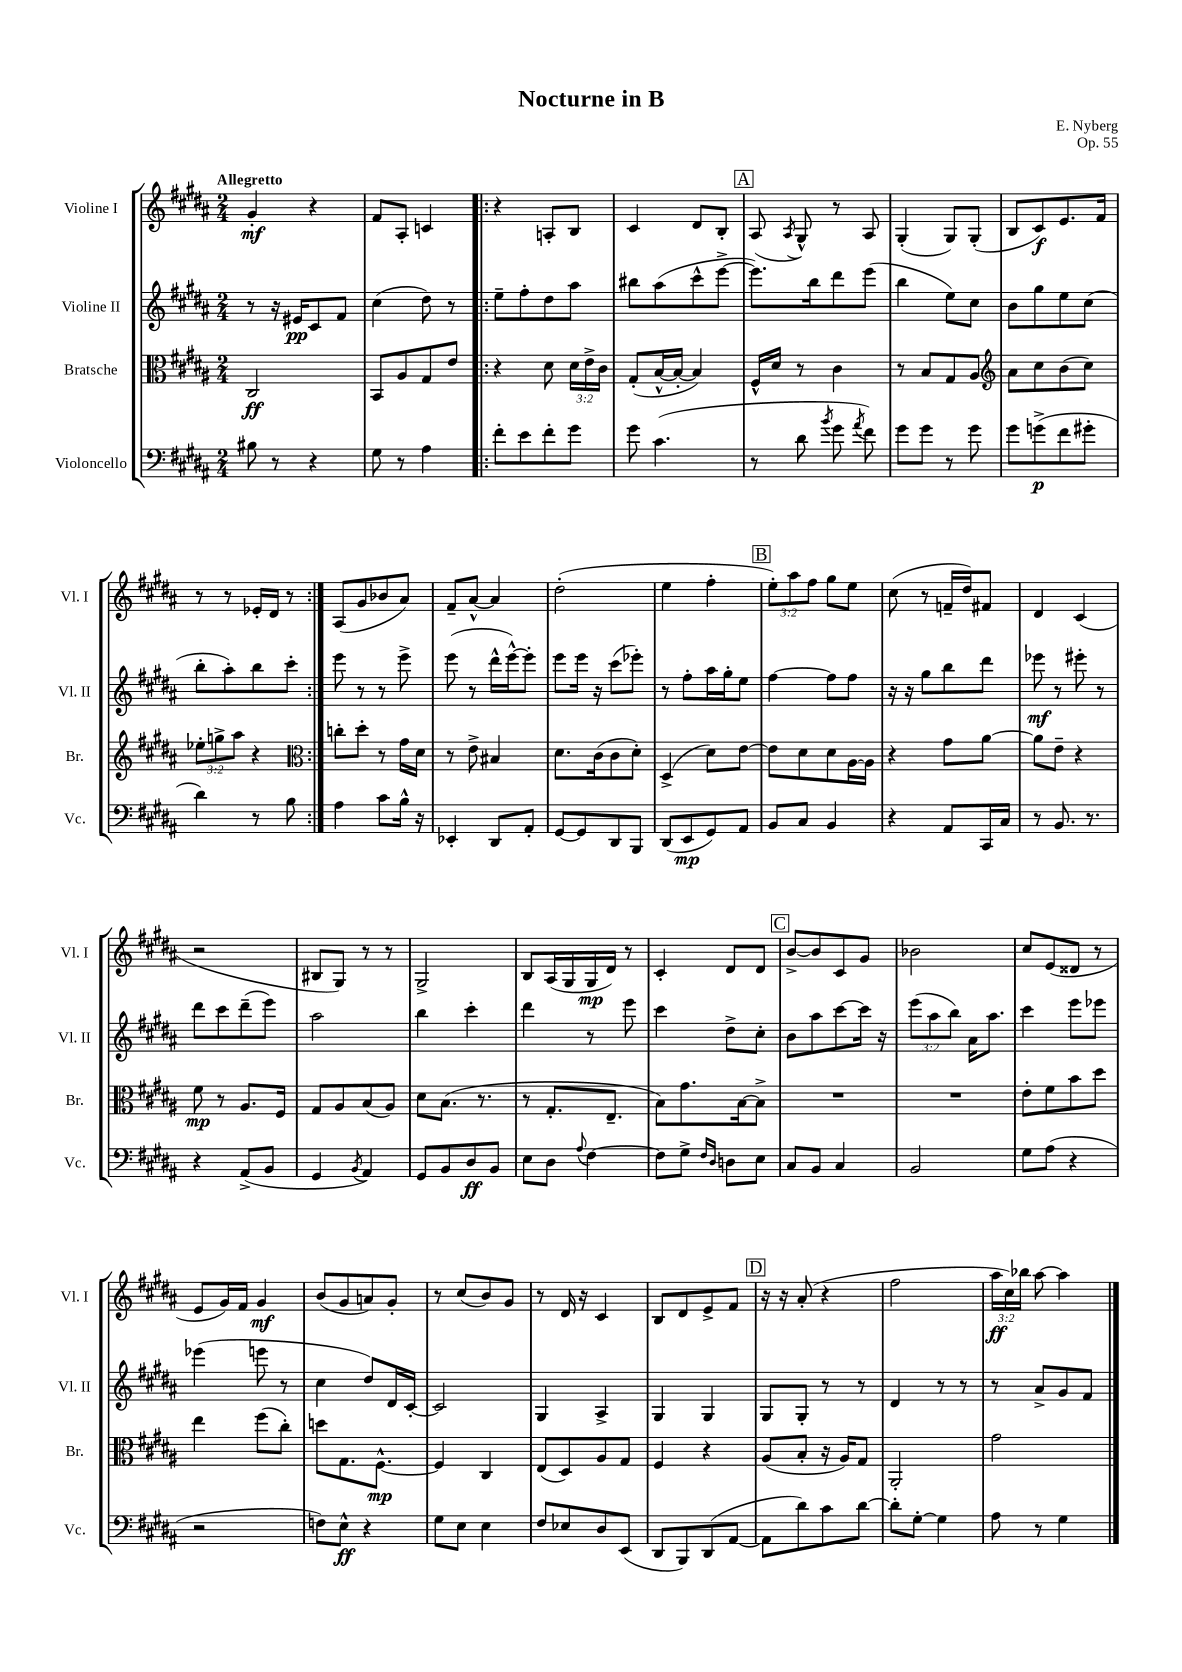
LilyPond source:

\header { title = "Nocturne in B" composer = "E. Nyberg" opus = "Op. 55" }
<<
\new StaffGroup <<
\new Staff = "s0" \with { instrumentName = "Violine I" shortInstrumentName = "Vl. I" } {
    \clef treble \key b \major \numericTimeSignature \time 2/4 \override Staff.TupletNumber.text = #tuplet-number::calc-fraction-text \tempo "Allegretto"
    \autoBeamOff gis'4-.\mf r4 |
    fis'8[ ais8]-. c'4 |
    \repeat volta 2 { r4 a8[-. b8] |
    cis'4 dis'8[ b8]-. |
    \mark \markup { \box "A" } ais8( \acciaccatura { ais8 } gis8-^) r8 ais8 |
    gis4-.( gis8[) gis8]-.( |
    b8[ cis'8\f) e'8. fis'16] |
    r8 r8 ees'16[-. dis'16] r8 | }
    ais8[( gis'8 bes'8 ais'8]) |
    fis'8[-- ais'8]~-^ ais'4 |
    dis''2-.( |
    e''4 fis''4-. |
    \mark \markup { \box "B" } \tuplet 3/2 { e''8[-.) ais''8 fis''8] } gis''8[ e''8] |
    cis''8( r8 f'16[-- dis''16) fis'8] |
    dis'4 cis'4( |
    r2 |
    bis8[ gis8]) r8 r8 |
    gis2-> |
    b8[ ais16( gis16 gis16\mp dis'16]) r8 |
    cis'4-. dis'8[ dis'8] |
    \mark \markup { \box "C" } b'8[~-> b'8 cis'8 gis'8] |
    bes'2 |
    cis''8[ e'8( disis'8] r8 |
    e'8[ gis'16) fis'16] gis'4\mf |
    b'8[( gis'8 a'8) gis'8]-. |
    r8 cis''8[( b'8) gis'8] |
    r8 dis'16 r16 cis'4 |
    b8[ dis'8 e'8-> fis'8] |
    \mark \markup { \box "D" } r16 r16 ais'8-.( r4 |
    fis''2 |
    \tuplet 3/2 { ais''16[\ff cis''16) bes''16] } ais''8~ ais''4 \bar "|." |
}
\new Staff = "s1" \with { instrumentName = "Violine II" shortInstrumentName = "Vl. II" } {
    \clef treble \key b \major \numericTimeSignature \time 2/4 \override Staff.TupletNumber.text = #tuplet-number::calc-fraction-text
    \autoBeamOff r8 r16 eis'16[\pp cis'8 fis'8] |
    cis''4( dis''8) r8 |
    \repeat volta 2 { e''8[-- fis''8-. dis''8 ais''8] |
    bis''8[ ais''8( cis'''8-^ e'''8]~-> |
    \mark \markup { \box "A" } e'''8.[) b''16 dis'''8 e'''8]( |
    b''4 e''8[) cis''8] |
    b'8[ gis''8 e''8 cis''8]( |
    b''8[-. ais''8-.) b''8 cis'''8]-. | }
    e'''8 r8 r8 e'''8-> |
    e'''8( r8 dis'''16[-^ e'''16~-^) e'''8]-. |
    e'''8[ e'''16] r16 cis'''8[( ees'''8]-.) |
    r8 fis''8[-. ais''16 gis''16-. e''8] |
    \mark \markup { \box "B" } fis''4~ fis''8[ fis''8] |
    r16 r16 gis''8[ b''8 dis'''8] |
    ees'''8\mf r8 eis'''8-. r8 |
    dis'''8[ cis'''8 dis'''8--( e'''8]) |
    ais''2 |
    b''4 cis'''4-. |
    dis'''4 r8 e'''8 |
    cis'''4 dis''8[-> cis''8]-. |
    \mark \markup { \box "C" } b'8[ ais''8 cis'''8~ cis'''16] r16 |
    \tuplet 3/2 { e'''8[( ais''8 b''8]) } ais'16[ ais''8.] |
    cis'''4 e'''8[ ees'''8] |
    ees'''4( e'''8 r8 |
    cis''4 dis''8[) dis'16 cis'16]~-. |
    cis'2 |
    gis4 ais4-> |
    gis4 gis4 |
    \mark \markup { \box "D" } gis8[ gis8]-. r8 r8 |
    dis'4 r8 r8 |
    r8 ais'8[-> gis'8 fis'8] \bar "|." |
}
\new Staff = "s2" \with { instrumentName = "Bratsche" shortInstrumentName = "Br." } {
    \clef alto \key b \major \numericTimeSignature \time 2/4 \override Staff.TupletNumber.text = #tuplet-number::calc-fraction-text
    \autoBeamOff cis2\ff |
    b,8[ ais8 gis8 e'8] |
    \repeat volta 2 { r4 dis'8 \tuplet 3/2 { dis'16[ e'16-> cis'16] } |
    gis8[-.( b16~-^ b16]~-. b4) |
    \mark \markup { \box "A" } fis16[-^ dis'16] r8 cis'4 |
    r8 b8[ gis8 ais8] |
    \clef treble ais'8[ cis''8 b'8( cis''8]) |
    \tuplet 3/2 { ees''8[-. g''8-> ais''8] } r4 | }
    \clef alto c''8[-. dis''8]-. r8 gis'16[ dis'16] |
    r8 e'8-> bis4 |
    dis'8.[ cis'16( cis'8 dis'8]-.) |
    dis4->( dis'8[) e'8]~ |
    \mark \markup { \box "B" } e'8[ dis'8 dis'8 ais16~ ais16] |
    r4 gis'8[ ais'8]~ |
    ais'8[ e'8]-- r4 |
    fis'8\mp r8 ais8.[ fis16] |
    gis8[ ais8 b8( ais8]) |
    dis'8[ b8.]( r8. |
    r8 gis8.[-. e8.]-- |
    b8[) gis'8. b16~ b8]-> |
    \mark \markup { \box "C" } R2 |
    R2 |
    e'8[-. fis'8 b'8 dis''8] |
    e''4 fis''8[( cis''8]-.) |
    d''8[ gis8. fis8.]~-^\mp |
    fis4 cis4 |
    e8[( dis8) ais8 gis8] |
    fis4 r4 |
    \mark \markup { \box "D" } ais8[( b8]-. r16 ais16[) gis8] |
    ais,2-. |
    gis'2 \bar "|." |
}
\new Staff = "s3" \with { instrumentName = "Violoncello" shortInstrumentName = "Vc." } {
    \clef bass \key b \major \numericTimeSignature \time 2/4
    \autoBeamOff bis8 r8 r4 |
    gis8 r8 ais4 |
    \repeat volta 2 { fis'8[-. e'8 fis'8-. gis'8] |
    gis'8 cis'4.( |
    \mark \markup { \box "A" } r8 dis'8 \acciaccatura { b'8 } gis'8 \acciaccatura { ais'8 } fis'8) |
    gis'8[ gis'8] r8 gis'8 |
    gis'8[ g'8->\p( fis'8 gis'8]-. |
    dis'4) r8 b8 | }
    ais4 cis'8[ b16]-^ r16 |
    ees,4-. dis,8[ ais,8]-. |
    gis,8[~ gis,8 dis,8 b,,8] |
    dis,8[( e,8\mp gis,8) ais,8] |
    \mark \markup { \box "B" } b,8[ cis8] b,4 |
    r4 ais,8[ cis,16 cis16] |
    r8 b,8. r8. |
    r4 ais,8[->( b,8] |
    gis,4 \acciaccatura { b,8 } ais,4) |
    gis,8[ b,8 dis8\ff b,8] |
    e8[ dis8] \appoggiatura { ais8 } fis4~ |
    fis8[ gis8]-> \grace { fis16[ dis16] } d8[ e8] |
    \mark \markup { \box "C" } cis8[ b,8] cis4 |
    b,2 |
    gis8[ ais8]( r4 |
    r2 |
    f8[) e8]-^\ff r4 |
    gis8[ e8] e4 |
    fis8[ ees8 dis8 e,8]( |
    dis,8[ b,,8) dis,8( ais,8]~ |
    \mark \markup { \box "D" } ais,8[ dis'8) cis'8 dis'8]~ |
    dis'8[-. gis8]~-. gis4 |
    ais8 r8 gis4 \bar "|." |
}
>>
>>
\layout { \context { \Score \remove "Bar_number_engraver" } }
